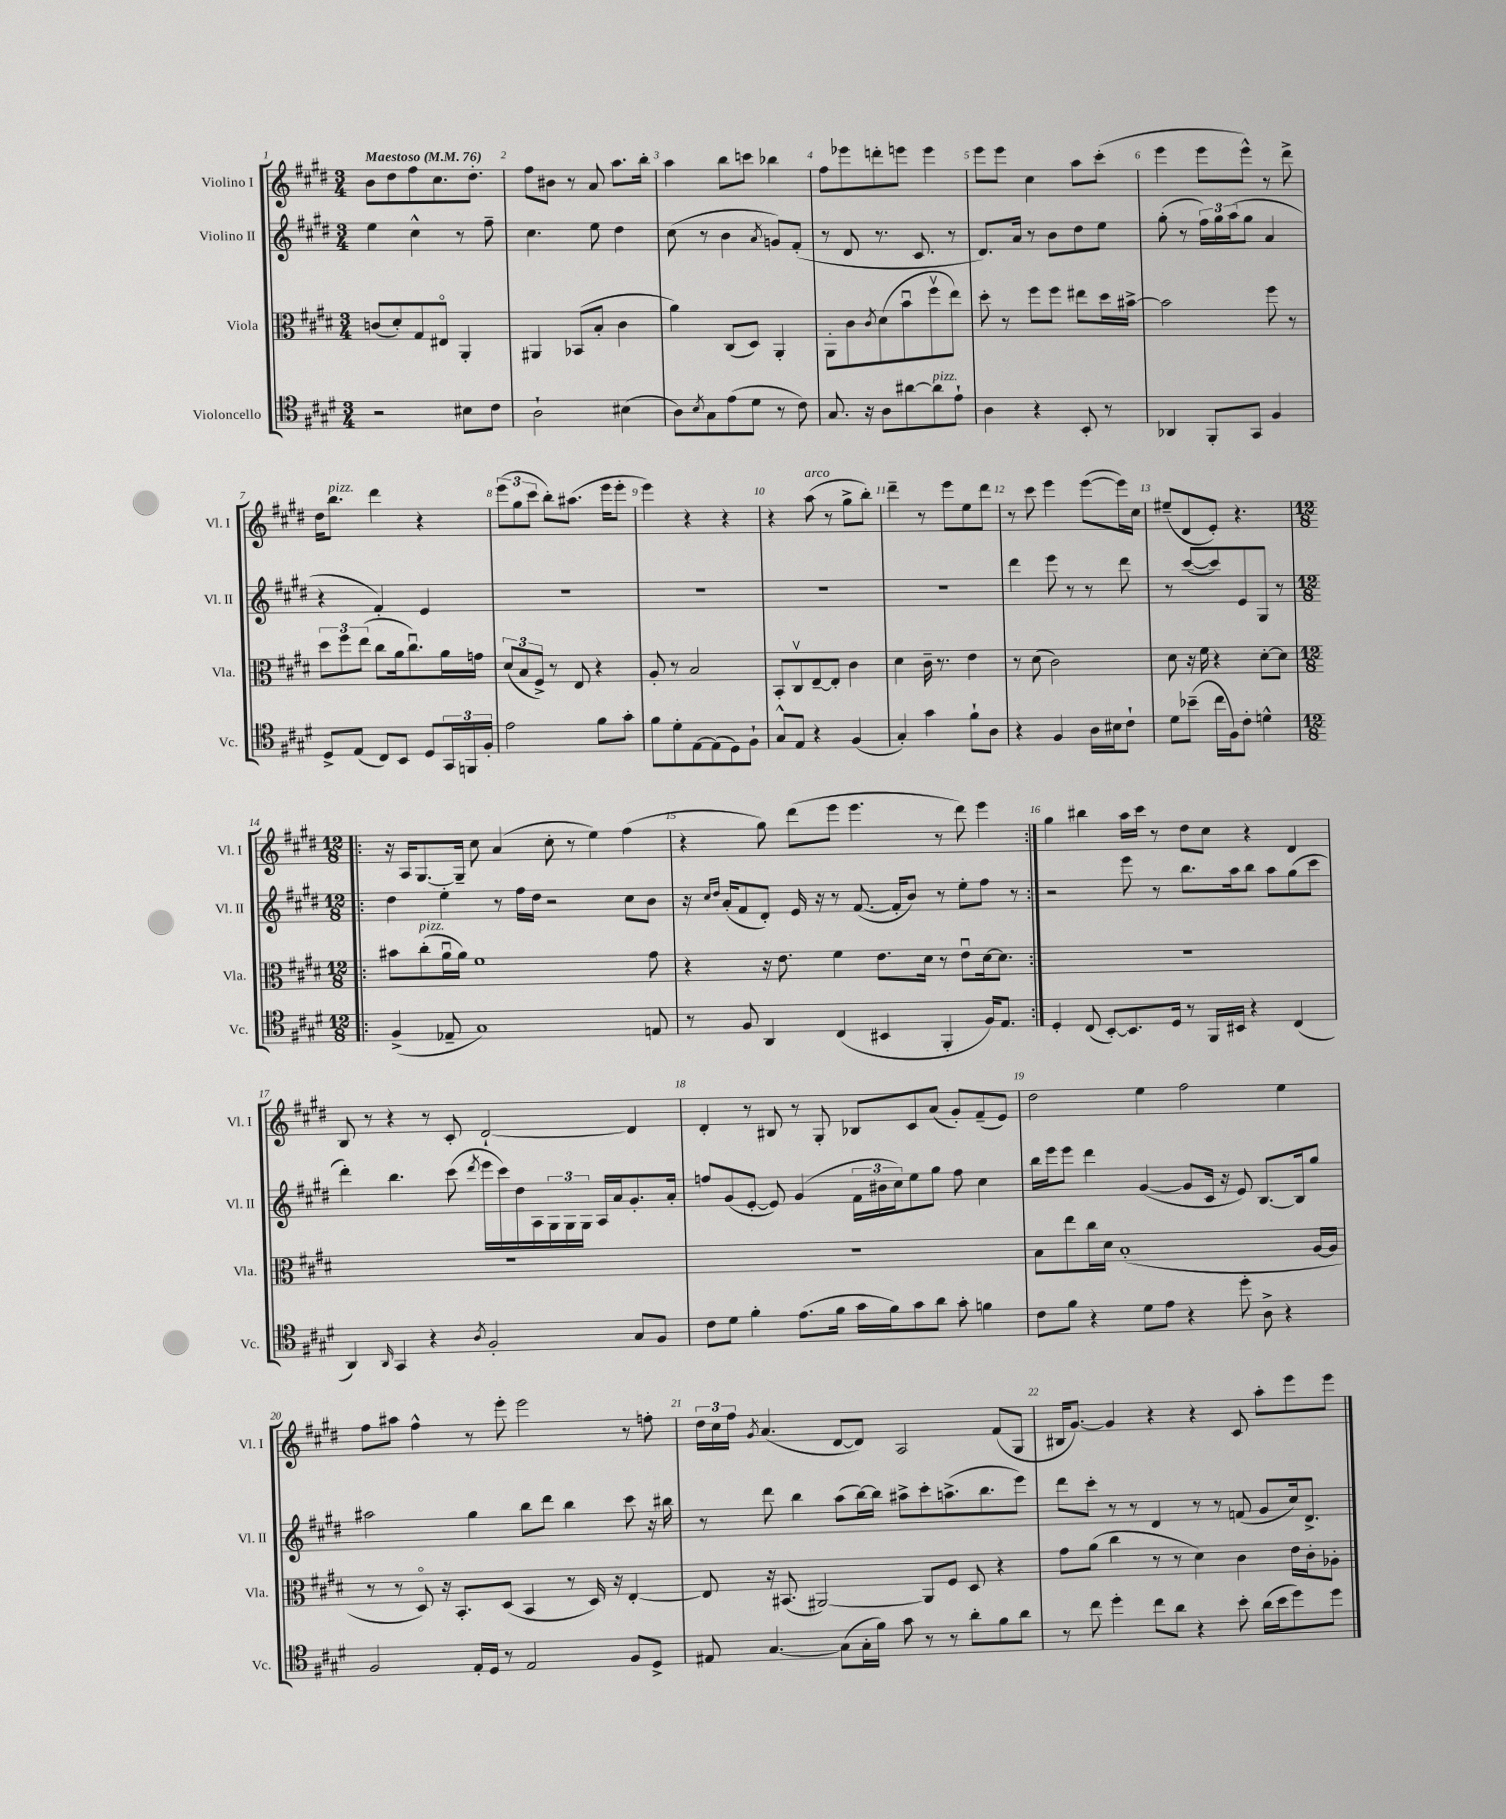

**kern	**kern	**kern	**kern
*part4	*part3	*part2	*part1
*staff4	*staff3	*staff2	*staff1
*I"Violoncello	*I"Viola	*I"Violino II	*I"Violino I
*I'Vc.	*I'Vla.	*I'Vl. II	*I'Vl. I
*clefC4	*clefC3	*clefG2	*clefG2
*k[f#c#g#d#]	*k[f#c#g#d#]	*k[f#c#g#d#]	*k[f#c#g#d#]
*M3/4	*M3/4	*M3/4	*M3/4
*MM76	*MM76	*MM76	*MM76
=1	=1	=1	=1
!	!	!	!LO:TX:a:B:t=Maestoso
2r	(8cn/L	4ee\	8b\L
.	8d#'/)	.	8dd#\
.	8G#/	4cc#^^\	8ff#\
.	8E#X/J	.	8.cc#\
8B#X\L	4AA'/	8r	.
.	.	.	8.dd#'\J
8c#\J	.	8ff#~\	.
=2	=2	=2	=2
2A`\	4AA#X/	4.cc#\	8ff#\L
.	.	.	8b#X\J
.	(8BB-X/L	.	8r
.	8B'/J	8ee\	8a/
(4B#X\	4c#\	4dd#\	8.aa\L
.	.	.	16bb'\Jk
=3	=3	=3	=3
8A\L)	4a\)	(8cc#\	4aa\
8qB/	.	.	.
8G#\	.	8r	.
(8e\	(8C#/L	4b\	8bb\L
8d#\J	8D#/J)	.	8cccn\J
.	.	8qa/	.
8r	4AA'/	8gn/L)	4bb-X\
8c#\)	.	(8f#'/J	.
=4	=4	=4	=4
8.G#/	8AA'\L	8r	8ff#\L
.	8c#\	8d#/	8eee-X\
16r	.	.	.
.	8qc#/	.	.
8A\L	(8d#\	8.r	8dddn'\
[8a#X\	8bu\	.	8eeen\J
.	.	8.c#/	.
!LO:TX:a:i:t=pizz.	!	!	!
8a#\]	8ff#v\	.	4eee\
8e`\J	8ee\J)	8r	.
=5	=5	=5	=5
4A\	8dd#'\	8.d#/L)	8eee\L
.	8r	.	8eee\J
.	.	16a/Jk	.
4r	8ff#\L	8r	4cc#\
.	8ff#\J	8b\L	.
8BB'/	8ee#X\L	8dd#\	8aa\L
8r	16dd#\L	8ee\J	(8ccc#'\J
.	[16b#X^\JJ	.	.
=6	=6	=6	=6
4AA-X/	2b#\]	(8gg#'\	4eee\
.	.	8r	.
8FF#'/L	.	24ff#\LL)	8eee\L
.	.	24gg#\	.
.	.	(24aa\J	.
8GG#/J	.	8gg#\J	8eee^^\J)
4F#/	8ff#\	4a/	8r
.	8r	.	8ddd#^\
!!LO:LB:g=z
=7	=7	=7	=7
8D#^/L	12dd#\L	4r	16dd#\KL
!	!	!	!LO:TX:a:i:t=pizz.
.	.	.	8.bb\J
.	12ff#\	.	.
(8E/J	.	.	.
.	(12ee\J	.	.
8C#/L)	8cc#\L	4f#'/)	4ddd#\
8BB/J	16a\k	.	.
.	8.cc#u\)	.	.
8D#/L	.	4e/	4r
24GG#/L	16a\L	.	.
24FFn/	.	.	.
.	16gn\JJ	.	.
24F#'/JJ	.	.	.
=8	=8	=8	=8
2e\	(12d#/L	2.r	(12eee\L
.	12B/	.	12gg#\
.	12F#^/J)	.	12ccc#\J
.	8r	.	8bb'\L)
.	8E/	.	(8.aa#X\J
8f#\L	4r	.	.
.	.	.	16eee\KL
8g#'\J	.	.	8eee'\J
=9	=9	=9	=9
8f#\L	8A'/	2.r	4eee\)
8d#'\	8r	.	.
[8E\	2B/	.	4r
(8E\]	.	.	.
8D#\)	.	.	4r
8F#`\J	.	.	.
=10	=10	=10	=10
8G#^^/L	8BB'/L	2.r	4r
8E/J	8C#v/	.	.
!	!	!	!LO:TX:a:i:t=arco
4r	[8E~/	.	(8aa\
.	8E'/J]	.	8r
(4F#/	4c#\	.	8gg#^\L
.	.	.	8bb'\J)
=11	=11	=11	=11
4G#'/)	4d#\	2.r	4ddd#~\
4g#\	16c#~\	.	8r
.	8.r	.	.
.	.	.	8eee\L
8f#`\L	4e\	.	8ee\
8A\J	.	.	8ddd#\J
=12	=12	=12	=12
4r	8r	4ddd#\	8r
.	(8d#\	.	8ccc#\
4F#/	2c#\)	8eee\	4eee\
.	.	8r	.
16A\LL	.	8r	([8eee\L
16B#X\J	.	.	.
8c#`\J	.	8ddd#\	16eee\L])
.	.	.	16cc#\JJ
=13	=13	=13	=13
8d#\L	8d#\	8r	(8ee#X~/L
(8b-X~\J	16r	([8ccc#/L	8d#/
.	16f#\	.	.
16cc#\LL	4r	8ccc#/])	8e'/J)
16F#\J)	.	.	.
8c#'\J	.	8e/	4.r
4dn^^\	[8d#'\L	8G#/J	.
.	8d#\J]	8r	.
!!LO:LB:g=z
=14!|:	=14!|:	=14!|:	=14!|:
*M12/8	*M12/8	*M12/8	*M12/8
(4F#^/	8b#X\L	4dd#\	16r
.	.	.	16A/KL
!	!LO:TX:a:i:t=pizz.	!	!
.	(8cc#'\	.	[8.G#/
8E-X~/	16au\L	4ee'\	.
.	16a\JJ)	.	16G#~/Jk]
1G#)	1f#	.	8cc#\
.	.	8r	(4a/
.	.	16ff#\LL	.
.	.	16dd#\JJ	.
.	.	2r	8cc#'\
.	.	.	8r
.	.	.	4ee\)
.	.	8cc#\L	(4ff#\
8En/	8g#\	8b\J	.
=15	=15	=15	=15
8r	4r	16r	4r
.	.	16qqcc#/LL	.
.	.	16qqdd#/JJ	.
.	.	(16a'/KL	.
8F#/	.	8f#/	.
4AA/	16r	8d#'/J)	8gg#\)
.	8.e\	.	.
.	.	16e/	(8ddd#\L
.	.	16r	.
(4C#/	4f#\	8r	8eee\J
.	.	([8.f#/	4.eee\
4BB#X/	8.e\L	.	.
.	.	16f#'/KL]	.
.	.	8b/J)	.
.	16d#\Jk	.	.
4FF#'/	8r	8r	8r
.	8eu\L	8ee'\L	8ddd#\)
16F#/KL)	[16d#\k	8ff#\J	4eee\
8.E/J	8.d#\J]	.	.
.	.	8r	.
=16:|!	=16:|!	=16:|!	=16:|!
4D#'/	1.r	2r	4gg#\
(8C#/	.	.	4bb#X\
[8BB'/L)	.	.	.
8.BB/]	.	8eee\	16aa\LL
.	.	.	16ccc#\JJ
.	.	8r	8r
16D#/Jk	.	.	.
8r	.	8.bb\L	8dd#\L
16FF#/LL	.	.	8cc#\J
16BB#X/JJ	.	16aa\k	.
4r	.	8bb\J	4r
.	.	8aa\L	.
(4C#/	.	(8gg#\	4d#/
.	.	8ccc#\J	.
!!LO:LB:g=z
=17	=17	=17	=17
4AA/)	1.r	4ddd#'\)	8B/
.	.	.	8r
16qqAA/	.	.	.
4GG#/	.	4.bb\	4r
4r	.	.	8r
.	.	(8ccc#\	8c#'/
8qA/	.	8qddd#/	.
2F#'/	.	16eee\LL	[2d#`/
.	.	16ccc#\)	.
.	.	16dd#\	.
.	.	16A\	.
.	.	24G#\	.
.	.	24G#\	.
.	.	24G#\JJ	.
.	.	16A/LL	.
.	.	16a/J	.
8G#/L	.	8.g#'/	4d#/]
8F#/J	.	.	.
.	.	16a'/Jk	.
=18	=18	=18	=18
8c#\L	1.r	8ffn/L	4d#'/
8d#\J	.	(8g#/	.
4f#'\	.	[8e'/J	8r
.	.	8e/])	8B#X/
(8.e\L	.	(4g#/	8r
.	.	.	8G#'/
16f#\Jk	.	.	.
16g#\LL	.	24f#\LL	8B-X/L
.	.	24b#X\	.
16f#\J)	.	.	.
.	.	24cc#\J)	.
8g#\	.	8ee\	8c#/
8a\J	.	8gg#\J	(8a/J
8g#'\	.	8ff\	8g#'/L)
4fn\	.	4cc#\	(8f#~/
.	.	.	8e/J)
=19	=19	=19	=19
8c#\L	8B\L	16bb\LL	2dd#\
.	.	16eee\J	.
8f#\J	8ee\	8eee\J	.
4r	16cc#\L	4ddd#\	.
.	16d#\JJ	.	.
.	(1B'	.	.
8d#\L	.	([4g#/	4ee\
8e\J	.	.	.
4r	.	8g#/L]	2ff#\
.	.	16c#/Jk	.
.	.	16r	.
8dd#'\	.	8e/)	.
8A^\	.	[8.B/L	.
4r	.	.	4ee\
.	.	16B/k]	.
.	[16A/LL	8gg#/J	.
.	16A/JJ]	.	.
!!LO:LB:g=z
=20	=20	=20	=20
2F#/	8r	2aa#X\	8ff#\L
.	8r	.	8aa#X\J
.	8D#/)	.	4ff#^^\
.	16r	.	.
.	8.BB'/L	.	.
16E'/LL	.	4gg#\	8r
16D#/JJ	.	.	.
8r	(8D#/J	.	8eee'\
2E/	4BB/	8bb\L	2eee\
.	.	8ddd#\J	.
.	8r	4bb\	.
.	16D#/)	.	.
.	16r	.	.
8F#/L	[4E'/	8ccc#\	8r
8D#^/J	.	16r	8ffn'\
.	.	16bb#X\	.
=21	=21	=21	=21
8E#X/	8E/]	8r	24dd#\LL
.	.	.	24cc#\
.	.	.	24ff#\JJ
.	.	.	8qg#/
[4.G#/	16r	8ddd#\	(4.a/
.	(8.BB#X/	.	.
.	.	4bb\	.
.	[2AA#X/)	.	.
(8G#\L]	.	(8aa\L	[8d#/L
16G#'\L	.	[16bb\L)	8d#/J])
16f#\JJ)	.	16bb\JJ]	.
8g#\	.	8aa#X^\L	2A/
8r	8AA#/L]	8ccc#'\	.
8r	8F#/J	(8.aan^\	.
8a'\L	8D#/	.	.
.	.	8.bb\	.
8f#\	4r	.	(8f#/L
8a\J	.	8eee\J)	8G#/J
=22	=22	=22	=22
8r	8g#\L	8ddd#\L	16B#X/KL
.	.	.	[8.g#/J)
8cc#\	(8a\J	8ccc#'\J	.
4dd#'\	4cc#\	8r	4g#/]
.	.	8r	.
8cc#\L	8r	4d#/	4r
8a\J	8r	.	.
4r	4d#\)	8r	4r
.	.	8r	.
8b'\	4c#\	(8fn/	8c#/
(16a\LL	.	8g#/L	8aa'\L
16b\J	.	.	.
8dd#\)	16e\LL	16cc#/k)	8eee\
.	16c#'\J	8.d#^/J	.
8dd#\J	8A-X'\J	.	8eee\J
==	==	==	==
*-	*-	*-	*-
